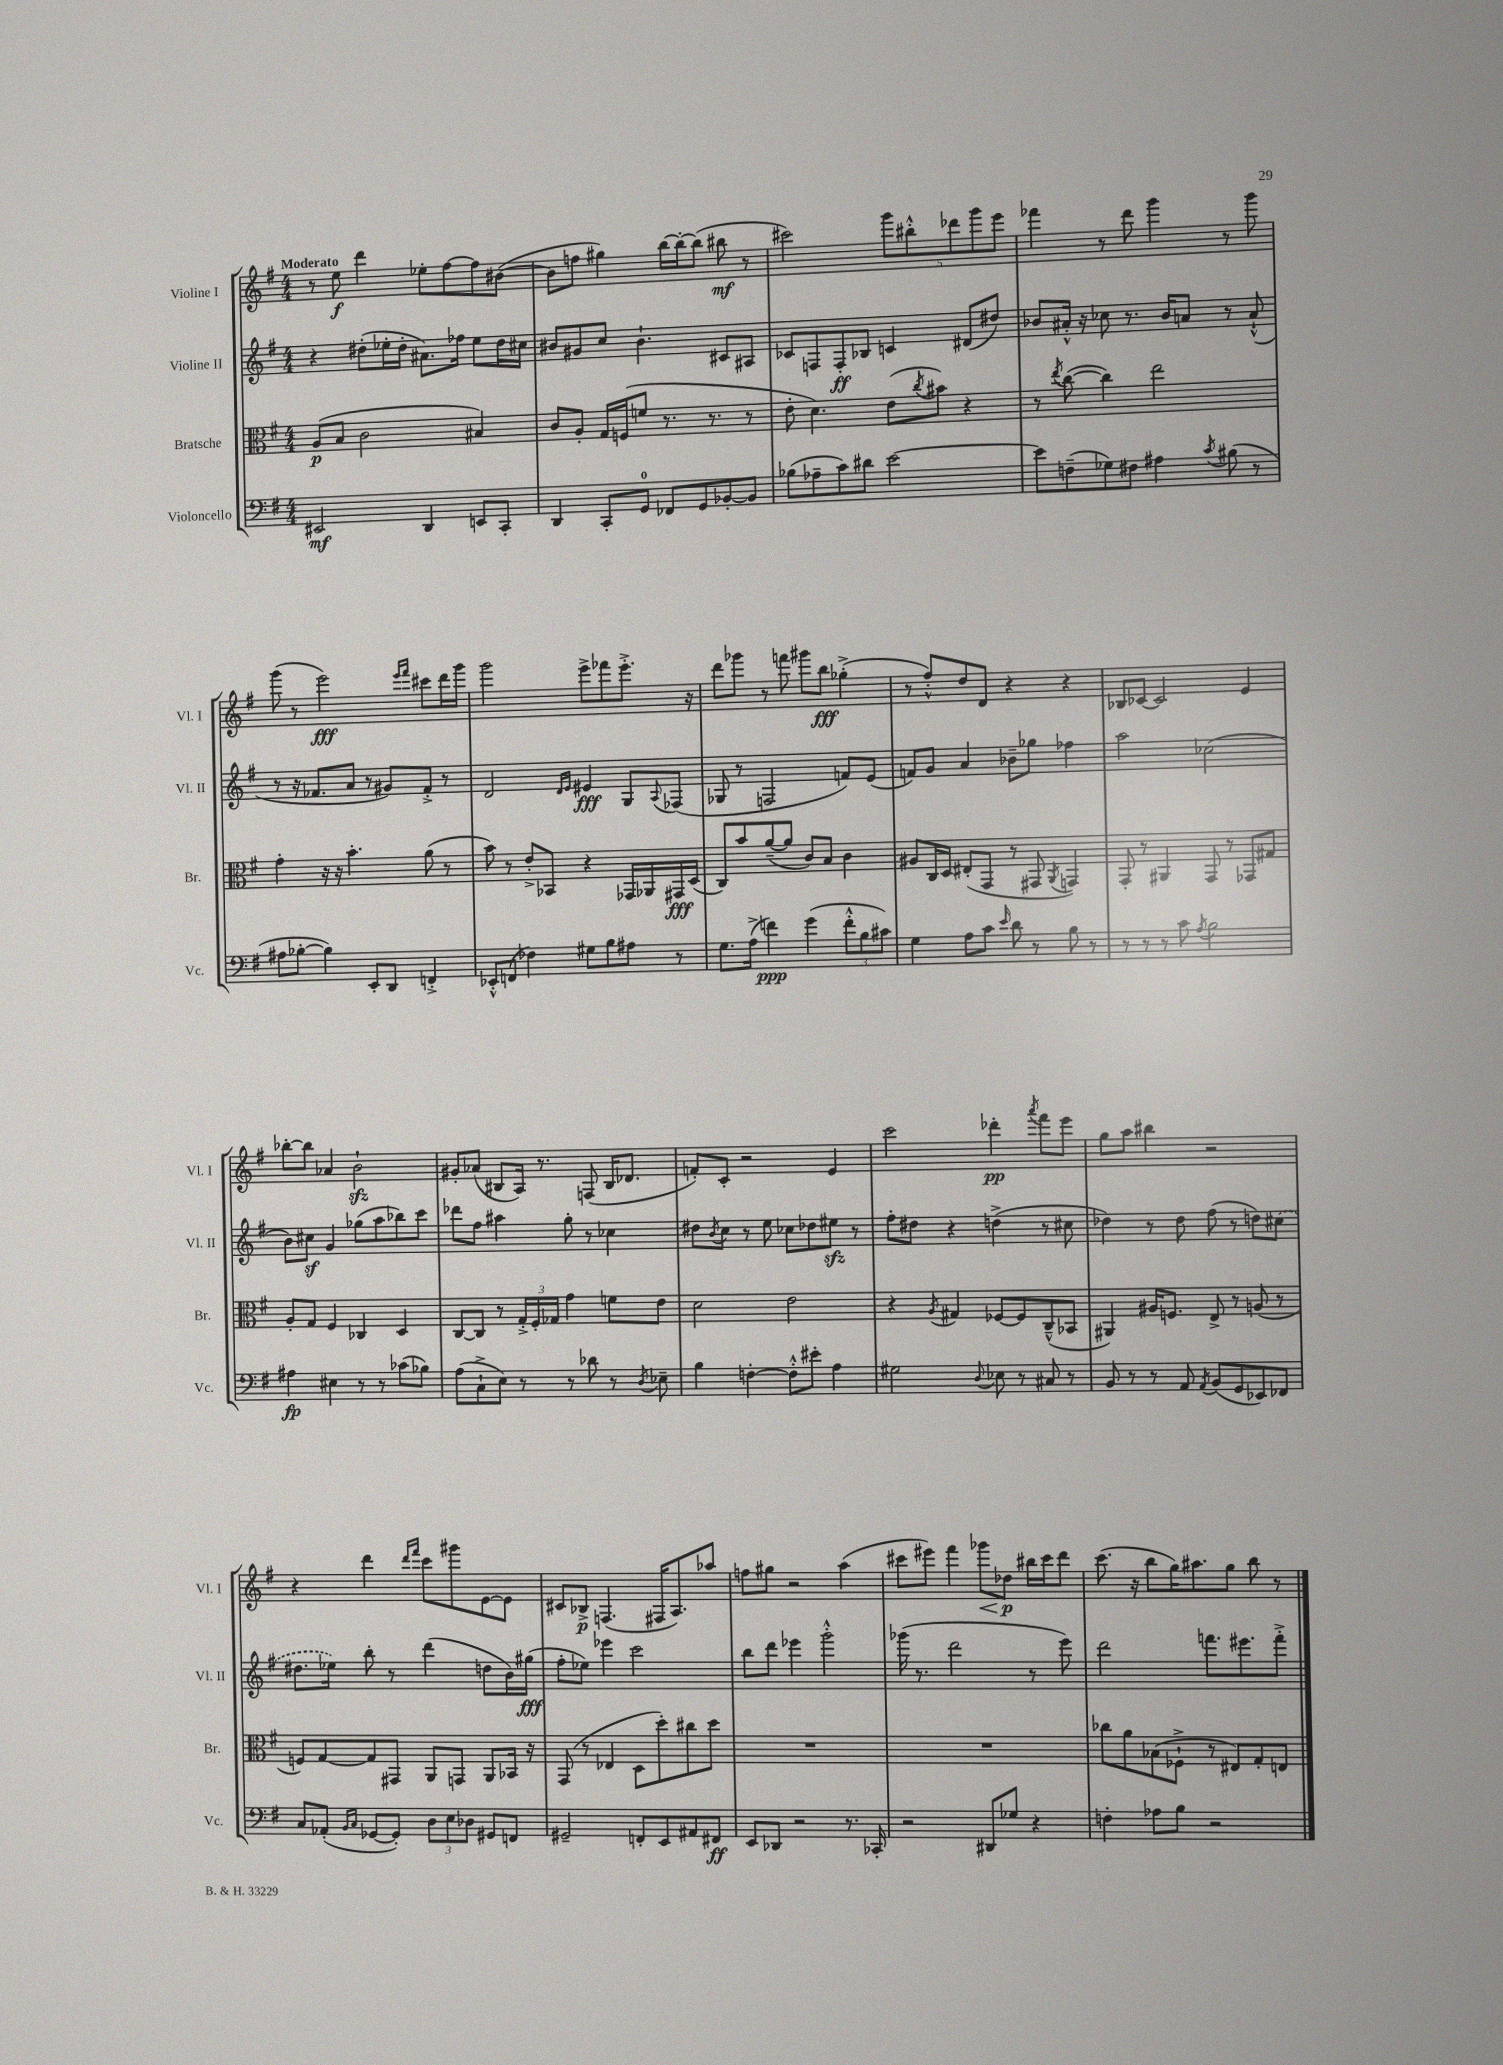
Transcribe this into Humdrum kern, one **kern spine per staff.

**kern	**kern	**kern	**kern
*staff4	*staff3	*staff2	*staff1
*clefF4	*clefC3	*clefG2	*clefG2
*k[f#]	*k[f#]	*k[f#]	*k[f#]
*M4/4	*M4/4	*M4/4	*M4/4
2EE#/	(8A/L	4r	8r
.	8B/J	.	8ee\
.	2c\	(8dd#'\L	4ddd\
.	.	16ee-'\L	.
.	.	16dd#'\JJ	.
4DD/	.	8.a#\L)	8ee-'\L
.	.	.	[8ff#\
.	.	16ff-\Jk	.
8EE/L	4B#/)	8ee-\L	8ff#\]
8CC'/J	.	16dd#\L	([8b#\J
.	.	16cc#\JJ	.
=	=	=	=
4DD/	8c/L	8b#/L	8b#\]L
.	8A'/J	8g#/	8ff\J
8CC'/L	16G/LL	8cc/J	4gg#\)
.	(16F/J	.	.
8GG/J	8f/J	4.b#`\	.
8FF-/L	8.r	.	[16bb\LL
.	.	.	16bb'\_J
8GG/	.	.	(8bb\]J
.	8.r	.	.
[8BB-'/	.	8c#/L	8bb#\
8BB-/]J	8r	8A#/J	8r
=	=	=	=
(8B-\L	8e'\	8c-/L	2ccc#\)
8A-~\	4.d\)	8F/	.
8c\)	.	8F'/	.
8d#\J	.	8B-/J	.
[2e\	(8e\L	4c/	10ggg\L
.	.	.	10bb#'^^\
.	8qcc/	.	.
.	8b#\J)	.	.
.	.	.	10ddd-\
.	4r	(8d#/L	.
.	.	.	10ggg\
.	.	8dd#/J)	.
.	.	.	10eee\J
=	=	=	=
8e\]L	8r	8b-/L	4fff-\
.	8qee/	.	.
(8F~\	([8cc\	16a#'^^/Jk	.
.	.	16r	.
8G-\)	4cc\])	8cc-\	8r
8F#\J	.	8.r	8ddd\
4A#\	2ee\	.	4ggg\
.	.	16b-/LK	.
.	.	8a/J	.
8qc/	.	.	.
(8B#\	.	8r	8r
8r	.	(8a`^^/	8ggg\
=	=	=	=
8A#\L	4g'\	8r	(8ggg\
[8B-'\J	.	16r	8r
.	.	8.f-/L	.
4B-\])	16r	.	2eee\)
.	16r	.	.
.	4.b'\	8a/J	.
8EE'/L	.	8r	.
8DD/J	.	8g#/L)	.
.	.	.	16qqeee/LL
.	.	.	16qqfff#/JJ
4FF'^/	(8a\	8f-'^/J	8ccc#\L
.	8r	8r	16ddd\L
.	.	.	16ggg\JJ
=	=	=	=
8EE-'^^/L	8b\)	2d/	2ggg\
(8FF/J	8r	.	.
4F-\)	8e'^/L	.	.
.	8BB-/J	.	.
.	.	16qqd/LL	.
.	.	16qqe/JJ	.
8G#\L	4r	4e#/	8eee^\L
8B\	.	.	8fff-\
8A#\J	16GG-/LL	8G/L	8.eee'^\J
.	16AA-/	.	.
.	.	8qqA/	.
8r	16GG#/	(8F-/J	.
.	(16D/JJ	.	16r
=	=	=	=
8.G\L	8C/L)	8G-/	8ddd\L
.	8b/	8r	8ggg-\J
(16A^\Jk	.	.	.
4f\)	([8a~/	2F/	8r
.	8a/]J	.	8fff\
(4g\	8c/L)	.	8ggg#\L
.	8B/J	.	8bb\J
12f'^^\L	4c\	8f/L)	(4gg-'^\
12B\	.	.	.
.	.	(8e/J	.
12c#\J)	.	.	.
=	=	=	=
4G\	8A#/L	8f/L)	8r
.	16C/L	8g/J	8ff#'^^/L)
.	16D/JJ	.	.
8A\L	(8E#'/L	4a/	8dd/
8c\J	8GG/J	.	8d/J
16qqe/	.	.	.
8d\	8r	8b-~\L	4r
8r	8GG#/	8gg-\J	.
.	8qAA/	.	.
8B\	4GG/)	4ff-\	4r
8r	.	.	.
=	=	=	=
8r	8GG'/	2aa\	8B-/L
8r	8r	.	[8c-/J
8r	4AA#/	.	2c-/]
8c\	.	.	.
8qA/	.	.	.
2B\	8GG/	(2cc-\	.
.	8r	.	.
.	8GG-/L	.	4e/
.	8G#/J	.	.
=	=	=	=
4A#\	8A'/L	8b\L)	[8bb-'\L
.	8G/J	8cc#\J	8bb-\]J
4E#\	4F#/	4g/	4a-/
8r	4C-/	(8gg-\L	2b`\
8r	.	8aa\	.
(8c-\L	4D/	8bb-\)	.
8B-\J)	.	8ccc\J	.
=	=	=	=
(8A\L	[8C/L	8ddd-\L	8g#'/L
8C`^\	8C/]J	8ff#\J	(8a-/J
8E\J)	8r	4aa#\	8B#/L
8r	24G'^/LL	.	16A/Jk)
.	24F#'/	.	.
.	.	.	8.r
.	24G-/JJ	.	.
8r	4g\	8gg'\	.
8d-\	.	8r	(8F/
8r	8f\L	4cc-\	16B#/LK
.	.	.	8.d-/J
8qD/	.	.	.
8E-~\	8e\J	.	.
=	=	=	=
4B\	2d\	8dd#\L	8f'/L)
.	.	8qb/	.
.	.	8cc\J	8c'/J
[4F'\	.	8r	2r
.	.	8ee\	.
8F'^^\]L	2e\	8cc-\L	.
8e#'\J	.	8dd-\	.
4A\	.	8ee#\J	4e/
.	.	8r	.
=	=	=	=
2G#\	4r	8ff#'\L	2ccc\
.	.	8dd#\J	.
.	8qA/	.	.
.	4G#/	4r	.
8qqD/	.	.	.
8E-\	[8F-/L	(4dd^\	4ddd-'\
8r	8F-/]	.	.
.	.	.	8qaaa/
8C#/	(8C~^^/	8r	8fff#\L
8r	8BB-/J	8cc#\	8eee\J
=	=	=	=
8BB/	4AA#/)	4dd-\)	8gg\L
8r	.	.	8aa\J
8r	16A#/LK	8r	4bb#\
.	8.F/J	.	.
8AA/	.	8dd-\	.
8qAA/	.	.	.
(8BB/L	8E^/	(8ff#\	2r
8GG/	8r	8r	.
8EE-/)	(8A/	8dd\L)	.
8FF-/J	8r	(8cc#\J	.
=	=	=	=
8C/L	8F/L)	8.dd#\L	4r
(8AA-'/J	[8G/	.	.
.	.	16ee-\Jk)	.
16qqBB/LL	.	.	.
16qqC/JJ	.	.	.
[8GG-/L	8G/]	8bb'\	4ddd\
8GG-'/]J)	8GG#/J	8r	.
.	.	.	16qqddd/LL
.	.	.	16qqfff#/JJ
12D\L	8AA/L	(4ddd\	8ccc\L
12E\	.	.	.
.	8GG/J	.	8ggg#\
12D-\J	.	.	.
8GG#/L	8AA/L	8dd\L	[8e\
8FF/J	16BB-/Jk	16b\L)	8e\]J
.	16r	(16gg#\JJ	.
=	=	=	=
2GG#~/	(8GG/	8ff#'\L	8c#/L
.	8r	8ee-\J)	8B-^/J
.	4E-/	4eee-\	(4.F/
8FF'/L	8D\L	2ccc\	.
8EE/	8dd'\)	.	16F#/LK
.	.	.	8.A/)
8AA#/	8cc#\	.	.
8FF#/J	8dd\J	.	8aa-/J
=	=	=	=
8EE/L	1r	8bb\L	8ff\L
8DD-/J	.	8ddd\J	8gg#\J
2r	.	4eee-\	2r
.	.	2ggg'^^\	.
8.r	.	.	(4aa\
16CC-'/	.	.	.
=	=	=	=
2r	1r	(16ggg-\	8ccc#\L
.	.	8.r	.
.	.	.	8eee#\J)
.	.	2ddd\	4fff#\
8DD#/L	.	.	8ggg-\L
8G-/J	.	.	8dd-\J
4r	.	8r	16bb#\LL
.	.	.	16ccc#\J
.	.	8eee\)	8ddd\J
=	=	=	=
4F'\	8cc-\L	2ddd\	(8.ccc\
.	8a\	.	.
.	.	.	16r
8A-\L	(8B-\	.	8bb\L
8B\J	8F-`^\J	.	16gg\K)
.	.	.	8.aa#\
2r	8r	8.fff\L	.
.	8E#/L)	.	8gg\J
.	.	8.eee#\	.
.	8G'/	.	8bb\
.	8E/J	8fff'^\J	8r
==	==	==	==
*-	*-	*-	*-
